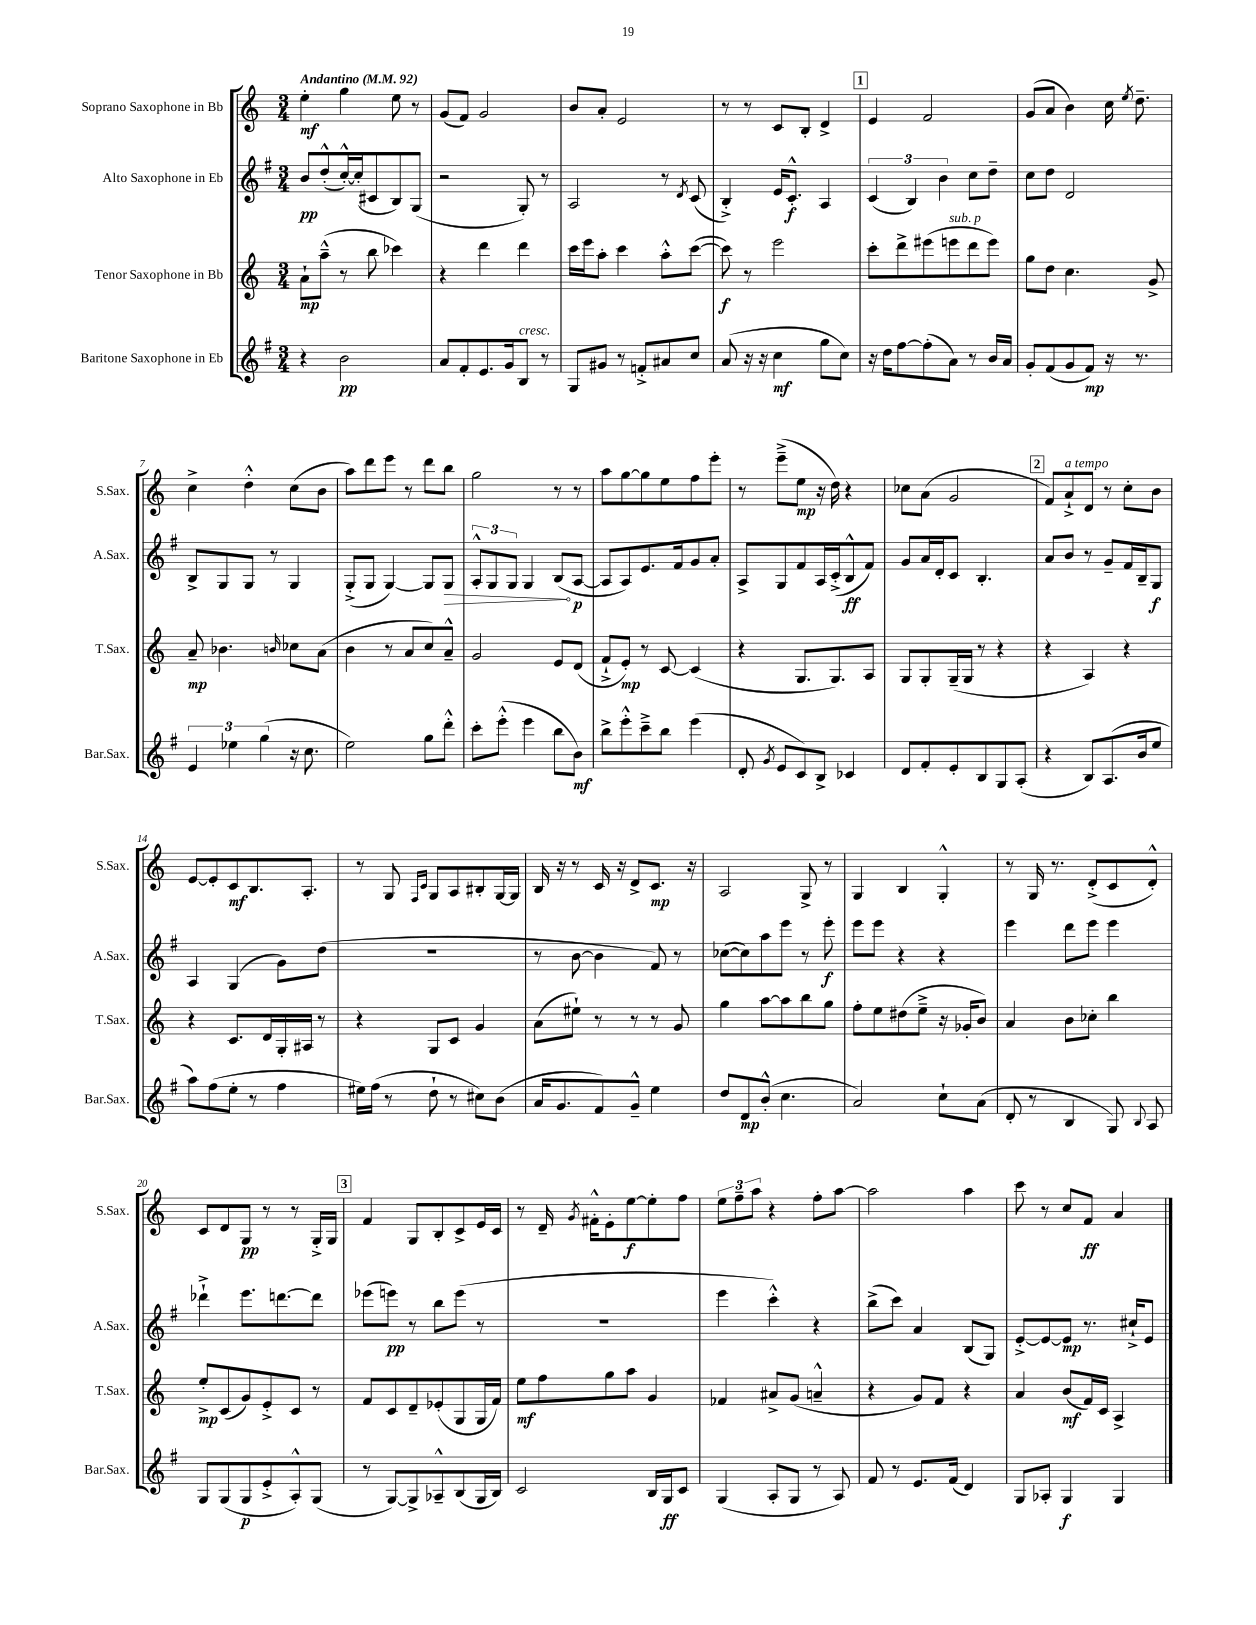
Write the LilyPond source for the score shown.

<<
\new StaffGroup <<
\new Staff = "s0" \with { instrumentName = "Soprano Saxophone in Bb" shortInstrumentName = "S.Sax." } {
    \clef treble \key c \major \numericTimeSignature \time 3/4 \tempo "Andantino" 4 = 92
    \autoBeamOff e''4-.\mf g''4 e''8 r8 |
    g'8[( f'8]) g'2 |
    b'8[ a'8]-. e'2 |
    r8 r8 c'8[ b8]-. d'4-> |
    \mark \markup { \box "1" } e'4 f'2 |
    g'8[( a'8] b'4) c''16 \acciaccatura { e''8 } d''8.-- |
    c''4-> d''4-.-^ c''8[( b'8] |
    a''8[) d'''8 e'''8] r8 d'''8[ b''8] |
    g''2 r8 r8 |
    a''8[ g''8~ g''8 e''8 f''8 e'''8]-. |
    r8 e'''8[--->( e''8]\mp r16 d''16) r4 |
    ces''8[ a'8]( g'2 |
    \mark \markup { \box "2" } f'8[) a'8-!->^\markup { \italic "a tempo" } d'8] r8 c''8[-. b'8] |
    e'8[~ e'8-. c'8\mf b8. a8.]-. |
    r8 g8 \grace { f16[ c'16] } g8[ a8 bis8-. g16~ g16] |
    b16 r16 r8 c'16 r16 d'8[-> c'8.]\mp r16 |
    a2 g8-> r8 |
    g4 b4 g4-.-^ |
    r8 g16 r8. d'8[-.->( c'8 d'8]-.-^) |
    c'8[ d'8 g8]\pp r8 r8 g16[-.-> g16] |
    \mark \markup { \box "3" } f'4 g8[ b8-. c'8-> e'16 c'16] |
    r8 d'16-- \acciaccatura { g'8 } fis'16[-.-^ e'8-. e''8~\f e''8-. f''8] |
    \tuplet 3/2 { e''8[ f''8-- a''8] } r4 f''8[-. a''8]~ |
    a''2 a''4 |
    c'''8 r8 c''8[ f'8]\ff a'4 \bar "|." |
}
\new Staff = "s1" \with { instrumentName = "Alto Saxophone in Eb" shortInstrumentName = "A.Sax." } {
    \clef treble \key g \major \numericTimeSignature \time 3/4
    \autoBeamOff b'8[\pp d''8-.-^( c''16~-.-^) c''16-.( cis'8 b8) g8]( |
    r2 g8-.) r8 |
    a2 r8 \acciaccatura { d'8 } c'8( |
    b4-.->) e'16[ c'8.]-.-^\f a4 |
    \mark \markup { \box "1" } \tuplet 3/2 { c'4( b4) b'4 } c''8[ d''8]-- |
    c''8[ d''8] d'2 |
    b8[-> g8 g8] r8 g4 |
    g8[-.->( g8] g4~) g8[ \once \override Hairpin.circled-tip = ##t g8]\> |
    \tuplet 3/2 { a8[-.-^ g8 g8] } g4 b8[\!( a8]~\p |
    a8[ a8) e'8. fis'16 g'8 a'8]-. |
    a8[-> g8 fis'8 a16 c'16-.->( b8-^\ff fis'8]) |
    g'8[ a'16 d'16-. c'8] b4.-. |
    \mark \markup { \box "2" } a'8[ b'8] r8 g'8[-- fis'16 b16-- g8]\f |
    a4 g4( g'8[) d''8]( |
    R2. |
    r8 b'8~ b'4 fis'8) r8 |
    ces''8[~( ces''8) a''8 e'''8] r8 e'''8-.\f |
    e'''8[ e'''8] r4 r4 |
    e'''4 d'''8[ e'''8] e'''4 |
    des'''4-!-> e'''8.[ d'''8.~ d'''8] |
    \mark \markup { \box "3" } ees'''8[( e'''8]\pp) r8 b''8[ e'''8]( r8 |
    R2. |
    e'''4 c'''4-.-^) r4 |
    b''8[->( c'''8]) a'4 b8[( g8]) |
    e'8[~-.-> e'8~ e'8]\mp r8. cis''16[-!-> e'8] \bar "|." |
}
\new Staff = "s2" \with { instrumentName = "Tenor Saxophone in Bb" shortInstrumentName = "T.Sax." } {
    \clef treble \key c \major \numericTimeSignature \time 3/4
    \autoBeamOff a'8[-!\mp a''8]---^( r8 b''8 ces'''4) |
    r4 d'''4 d'''4 |
    c'''16[ e'''16 a''8]-. c'''4 a''8[-.-^ c'''8]~( |
    c'''8\f) r8 e'''2 |
    \mark \markup { \box "1" } c'''8[-. d'''8-> eis'''8( e'''8^\markup { \italic "sub. p" } d'''8 e'''8]) |
    g''8[ d''8] c''4. g'8-> |
    a'8--\mp bes'4. \grace { b'16 } ces''8[ a'8]( |
    b'4 r8 a'8[ c''8) a'8]---^ |
    g'2 e'8[ d'8]( |
    f'8[-!-> e'8]-.\mp) r8 c'8~ c'4( |
    r4 g8.[ g8.) a8] |
    g8[ g8-. g16--( g16] r8 r4 |
    \mark \markup { \box "2" } r4 a4) r4 |
    r4 c'8.[ d'16 g16-. ais16] r8 |
    r4 g8[ c'8] g'4 |
    a'8[( eis''8]-!) r8 r8 r8 g'8 |
    g''4 a''8[~ a''8 b''8 g''8] |
    f''8[-. e''8 dis''8( e''8]---> r16 ges'16[-. b'8]) |
    a'4 b'8[ ces''8]-. b''4 |
    e''8[-.->\mp c'8( g'8) e'8-.-> c'8] r8 |
    \mark \markup { \box "3" } f'8[ c'8 d'8-- ees'8-.( g8 g16 f'16]) |
    e''8[\mf f''8 g''8 a''8] g'4 |
    fes'4 ais'8[-> g'8]( a'4---^ |
    r4 g'8[) f'8] r4 |
    a'4 b'8[\mf( f'16) c'16] a4-> \bar "|." |
}
\new Staff = "s3" \with { instrumentName = "Baritone Saxophone in Eb" shortInstrumentName = "Bar.Sax." } {
    \clef treble \key g \major \numericTimeSignature \time 3/4
    \autoBeamOff r4 b'2\pp |
    a'8[ fis'8-. e'8. g'16 b8]^\markup { \italic "cresc." } r8 |
    g8[ gis'8] r8 f'8[-.-> ais'8 c''8] |
    a'8( r16 r16 c''4\mf g''8[ c''8]) |
    \mark \markup { \box "1" } r16 d''16[ fis''8~ fis''8-.( a'8]) r8 b'16[ a'16] |
    g'8[-. fis'8( g'8 fis'8]\mp) r16 r8. |
    \tuplet 3/2 { e'4 ees''4 g''4( } r16 c''8. |
    e''2) g''8[ d'''8]-.-^ |
    c'''8[-. e'''8]-.-^( e'''4 b''8[ b'8]\mf) |
    b''8[-> e'''8-.-^ c'''8---> b''8] e'''4( |
    d'8-. \acciaccatura { g'8 } e'8[ c'8) b8]-> ces'4 |
    d'8[ fis'8-. e'8-. b8 g8 a8]-.( |
    \mark \markup { \box "2" } r4 b8[) a8.( b'16 e''8] |
    a''8[) fis''8( e''8]-. r8 fis''4 |
    eis''16[) fis''16]( r8 d''8-! r8 cis''8[) b'8]( |
    a'16[ g'8. fis'8) g'8]---^ e''4 |
    d''8[ d'8\mp b'8]-.-^( c''4. |
    a'2) c''8[-! a'8]( |
    d'8-. r8 b4 g8) \appoggiatura { b8 } a8 |
    g8[ g8( g8\p e'8-.-> a8-.-^) g8]( |
    \mark \markup { \box "3" } r8 g8[~) g8-> aes8---^ b8( g16 b16]) |
    c'2 b16[ g16\ff c'8] |
    g4( a8[-. g8] r8 a8) |
    fis'8 r8 e'8.[ fis'16]( d'4) |
    g8[ aes8]-. g4\f g4 \bar "|." |
}
>>
>>
